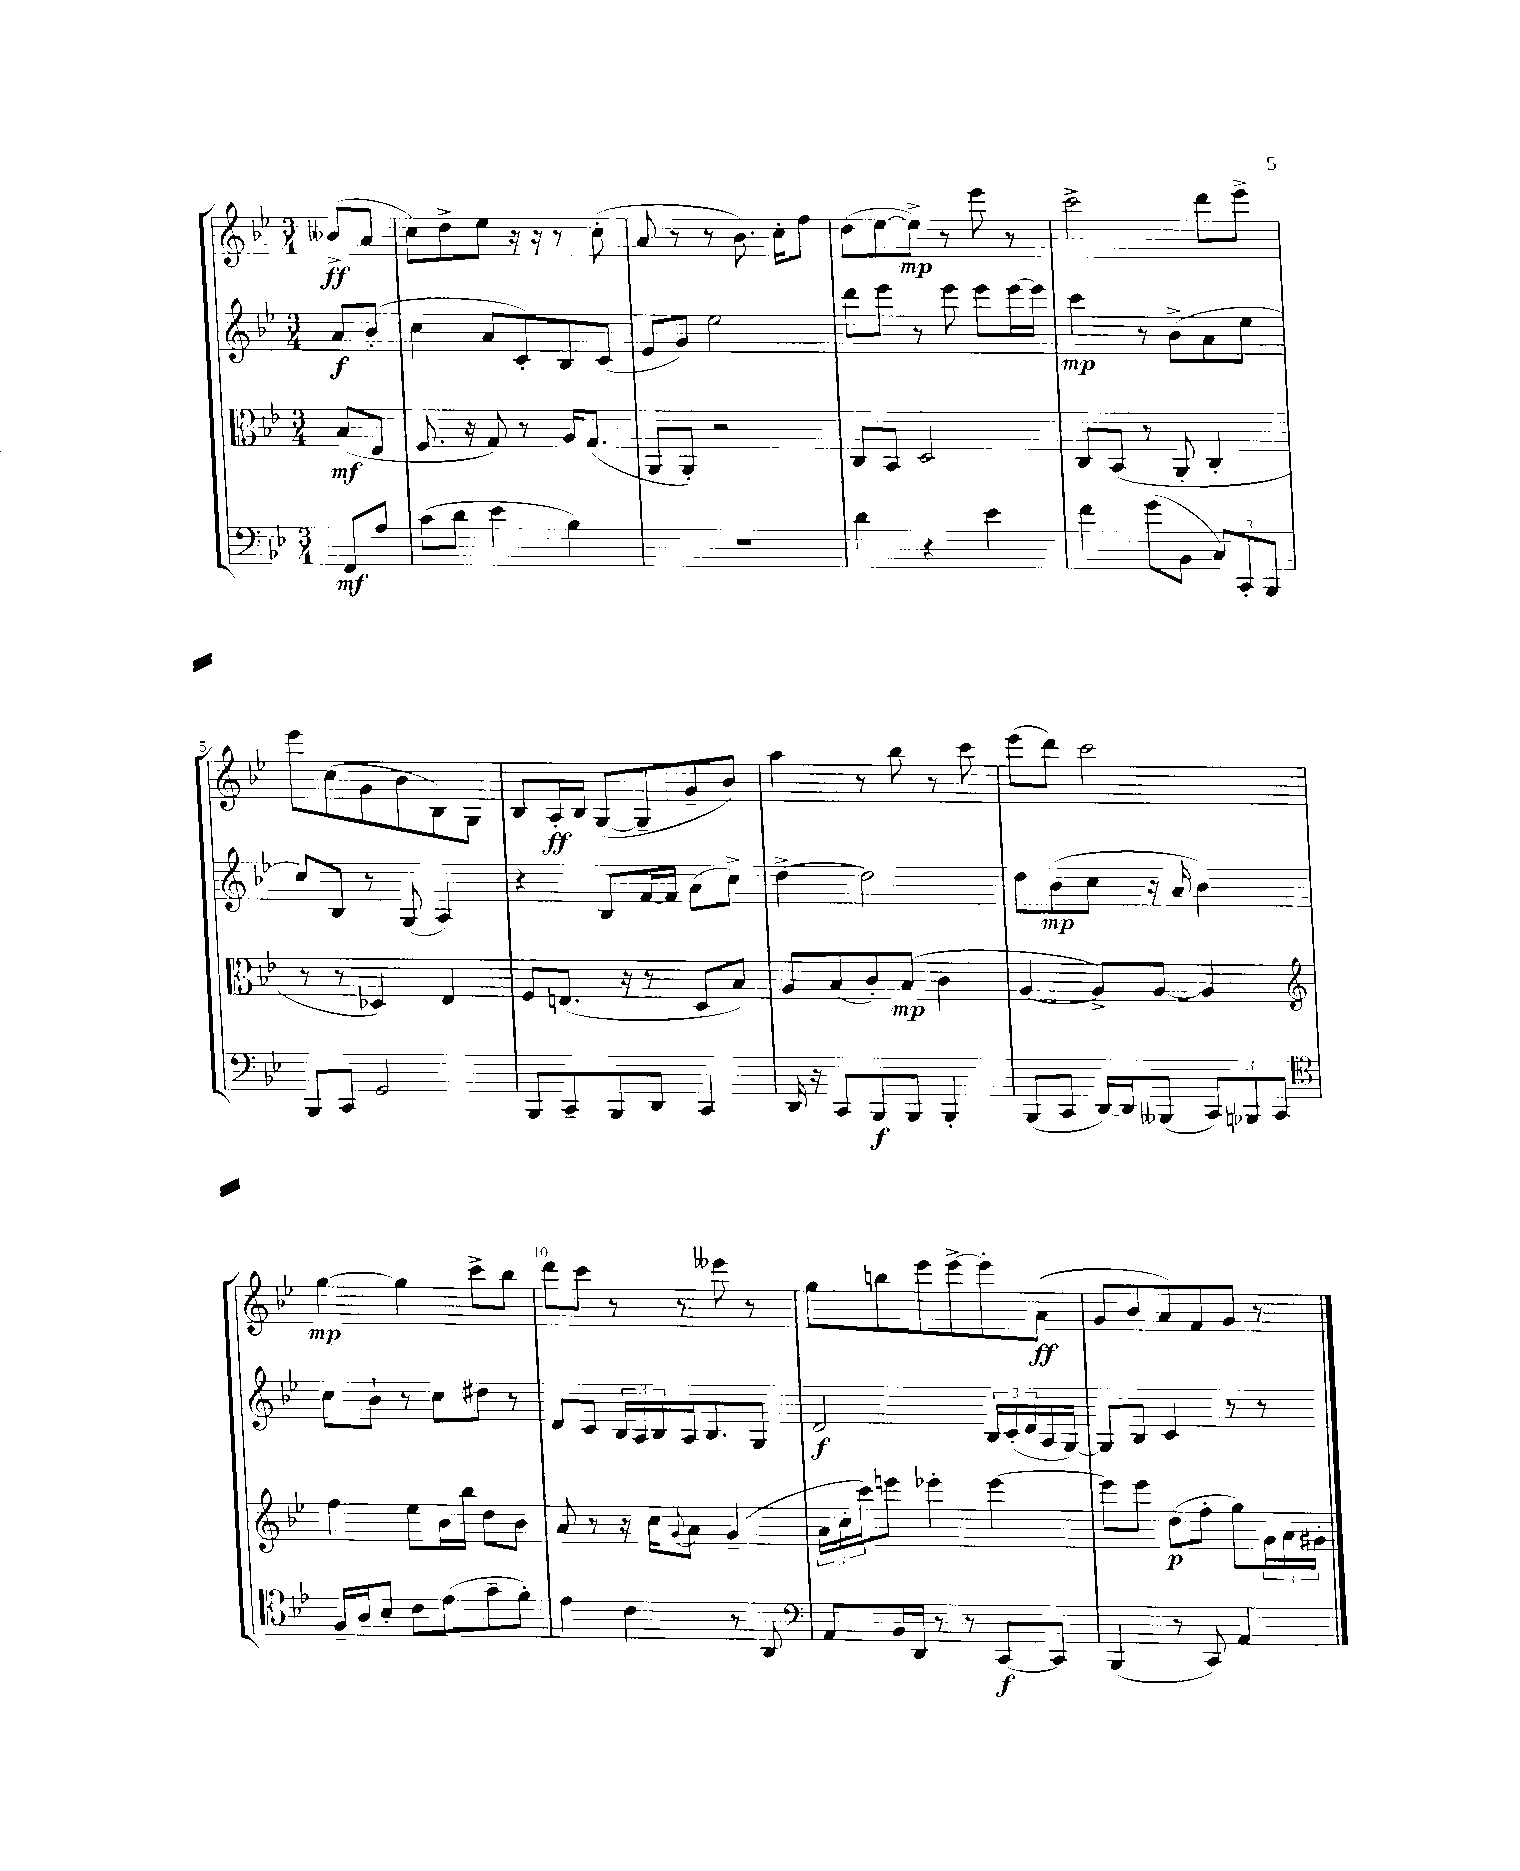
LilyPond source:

<<
\new StaffGroup <<
\new Staff = "s0" {
    \clef treble \key bes \major \numericTimeSignature \time 3/4 \partial 4
    beses'8->\ff( a'8 |
    c''8) d''8-> ees''8 r16 r16 r8 c''8-.( |
    a'8 r8 r8 bes'8.) c''16-. f''8 |
    d''8( ees''8~ ees''8->\mp) r8 ees'''8 r8 |
    c'''2-> d'''8 ees'''8-> |
    ees'''8 c''8( g'8 bes'8 bes8) g8 |
    bes8 a16-.\ff bes16 g8~( g8-- g'8-- bes'8) |
    a''4 r8 bes''8 r8 c'''8 |
    ees'''8( d'''8) c'''2 |
    g''4~\mp g''4 c'''8-> bes''8 |
    d'''8 c'''8 r8 r8 eeses'''8 r8 |
    g''8 b''8 ees'''8 ees'''8~-> ees'''8-. a'8\ff( |
    g'8 bes'8 a'8) f'8 g'8 r8 \bar "|." |
}
\new Staff = "s1" {
    \clef treble \key bes \major \numericTimeSignature \time 3/4 \partial 4
    a'8\f bes'8-.( |
    c''4 a'8 c'8-.) bes8 c'8( |
    ees'8 g'8) ees''2 |
    d'''8 ees'''8 r8 ees'''8 ees'''8 ees'''16~ ees'''16 |
    c'''4\mp r8 bes'8->( a'8 ees''8 |
    c''8) bes8 r8 g8( a4) |
    r4 bes8 f'16~ f'16 a'8( c''8->) |
    d''4~-> d''2 |
    d''8 bes'8\mp( c''8 r16 a'16 bes'4) |
    c''8 bes'8-! r8 c''8 dis''8 r8 |
    d'8 c'8 \tuplet 3/2 { bes16 a16 bes16 } a16 bes8. g8 |
    d'2\f \tuplet 3/2 { bes16 c'16-.( d'16 } a16 g16~) |
    g8 bes8 c'4 r8 r8 \bar "|." |
}
\new Staff = "s2" {
    \clef alto \key bes \major \numericTimeSignature \time 3/4 \partial 4
    bes8\mf( ees8 |
    f8. r16 g8) r8 a16 g8.( |
    a,8 a,8-.) r2 |
    c8 bes,8 d2 |
    c8 bes,8( r8 a,8-. c4-. |
    r8 r8 des4) ees4 |
    f8 e8.( r16 r8 d8 bes8) |
    a8 bes8( c'8-.) bes8\mp( c'4 |
    a4~ a8->) a8~ a4 |
    \clef treble f''4 ees''8 bes'16 bes''16 d''8 bes'8 |
    a'8 r8 r16 c''16 \appoggiatura { g'8 } a'8 g'4--( |
    \tuplet 3/2 { a'16 c''16-. c'''16) } e'''8 ees'''4-. ees'''4~ |
    ees'''8 ees'''8 d''8\p( f''8-. g''8) \tuplet 3/2 { g'16 a'16 gis'16-. } \bar "|." |
}
\new Staff = "s3" {
    \clef bass \key bes \major \numericTimeSignature \time 3/4 \partial 4
    f,8\mf a8 |
    c'8( d'8 ees'4 bes4) |
    R2. |
    d'4 r4 ees'4 |
    f'4 g'8( bes,8 \tuplet 3/2 { c8) c,8-. bes,,8 } |
    bes,,8 c,8 g,2 |
    bes,,8 c,8-- bes,,8 d,8 c,4 |
    d,16 r16 c,8 bes,,8\f bes,,8 bes,,4-. |
    bes,,8( c,8 d,16~) d,16 beses,,8( \tuplet 3/2 { c,8) bes,,8 c,8 } |
    \clef tenor f16-- a16 bes8-. c'8 ees'8( g'8-- f'8-.) |
    ees'4 c'4 r8 a,8 |
    \clef bass a,8 bes,16 d,16 r8 r8 c,8~\f c,8 |
    bes,,4( r8 c,8) a,4 \bar "|." |
}
>>
>>
\layout { \context { \Score \override BarNumber.break-visibility = ##(#f #t #t) barNumberVisibility = #(every-nth-bar-number-visible 5) } }
